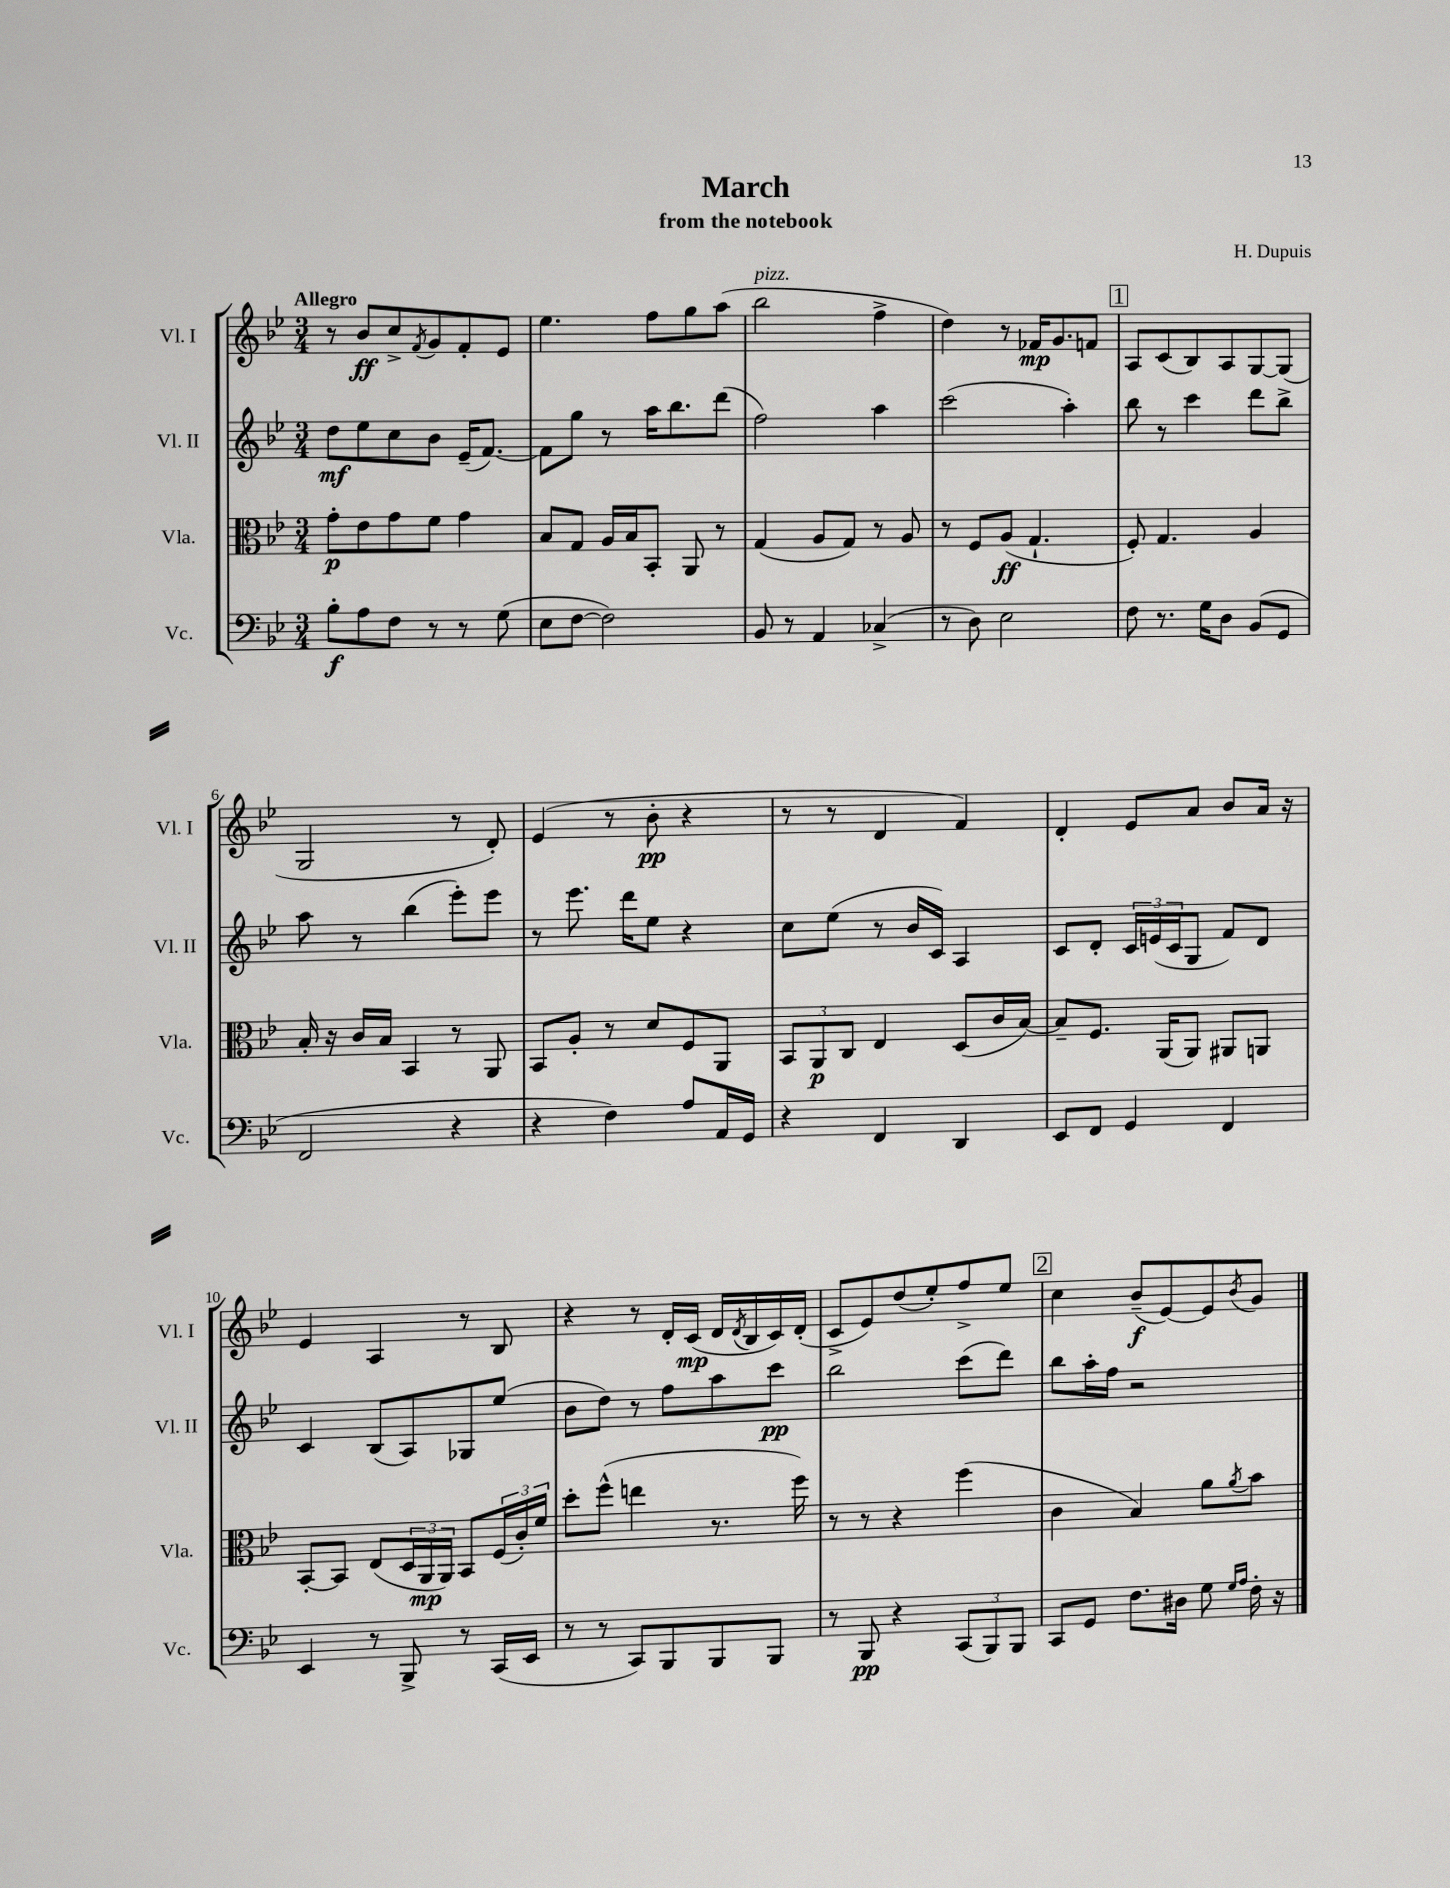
\header { title = "March" composer = "H. Dupuis" subtitle = "from the notebook" }
<<
\new StaffGroup <<
\new Staff = "s0" \with { instrumentName = "Vl. I" shortInstrumentName = "Vl. I" } {
    \clef treble \key bes \major \numericTimeSignature \time 3/4 \tempo "Allegro"
    r8 bes'8\ff c''8-> \acciaccatura { f'8 } g'8 f'8-. ees'8 |
    ees''4. f''8 g''8 a''8( |
    bes''2^\markup { \italic "pizz." } f''4-> |
    d''4) r8 fes'16\mp g'8. f'8 |
    \mark \markup { \box "1" } a8 c'8( bes8) a8 g8~ g8( |
    g2 r8 d'8-.) |
    ees'4( r8 bes'8-.\pp r4 |
    r8 r8 d'4 f'4) |
    d'4-. ees'8 a'8 bes'8 a'16 r16 |
    ees'4 a4 r8 bes8 |
    r4 r8 d'16-. c'16\mp( d'16 \acciaccatura { d'8 } bes16 c'16) d'16-.( |
    c'8-> ees'8) d''8( ees''8-.) f''8-> ees''8 |
    \mark \markup { \box "2" } c''4 bes'8--\f( ees'8~) ees'8 \acciaccatura { bes'8 } g'8 \bar "|." |
}
\new Staff = "s1" \with { instrumentName = "Vl. II" shortInstrumentName = "Vl. II" } {
    \clef treble \key bes \major \numericTimeSignature \time 3/4
    d''8\mf ees''8 c''8 bes'8 ees'16--( f'8.~) |
    f'8 g''8 r8 a''16 bes''8. d'''8( |
    f''2) a''4 |
    c'''2( a''4-.) |
    \mark \markup { \box "1" } bes''8 r8 c'''4 d'''8 bes''8-> |
    a''8 r8 bes''4( ees'''8-.) ees'''8 |
    r8 ees'''8. d'''16 ees''8 r4 |
    c''8 ees''8( r8 bes'16 c'16) a4 |
    c'8 d'8-. \tuplet 3/2 { c'16 e'16( c'16 } g8 f'8) d'8 |
    c'4 bes8( a8) ges8 ees''8( |
    bes'8 d''8) r8 f''8 a''8 c'''8\pp |
    bes''2 c'''8( d'''8) |
    \mark \markup { \box "2" } bes''8 a''16-. f''16 r2 \bar "|." |
}
\new Staff = "s2" \with { instrumentName = "Vla." shortInstrumentName = "Vla." } {
    \clef alto \key bes \major \numericTimeSignature \time 3/4
    g'8-.\p ees'8 g'8 f'8 g'4 |
    bes8 g8 a16 bes16 bes,8-. a,8 r8 |
    g4( a8 g8) r8 a8 |
    r8 f8 a8\ff( g4.-! |
    \mark \markup { \box "1" } f8-.) g4. a4 |
    bes16-. r16 c'16 bes16 bes,4 r8 a,8 |
    bes,8 a8-. r8 d'8 f8 a,8 |
    \tuplet 3/2 { bes,8 a,8\p c8 } ees4 d8( c'16 bes16~) |
    bes8-- f8. a,16( a,8) ais,8 a,8 |
    bes,8~-. bes,8 ees8( \tuplet 3/2 { d16 a,16\mp a,16) } bes,8 \tuplet 3/2 { f16( c'16-.) f'16 } |
    d''8-. f''8-^( e''4 r8. f''16) |
    r8 r8 r4 f''4( |
    \mark \markup { \box "2" } c'4 bes4) a'8 \acciaccatura { a'8 } bes'8 \bar "|." |
}
\new Staff = "s3" \with { instrumentName = "Vc." shortInstrumentName = "Vc." } {
    \clef bass \key bes \major \numericTimeSignature \time 3/4
    bes8-.\f a8 f8 r8 r8 g8( |
    ees8 f8~ f2) |
    bes,8 r8 a,4 ces4->( |
    r8 d8) ees2 |
    \mark \markup { \box "1" } f8 r8. g16 d8 bes,8( g,8 |
    f,2 r4 |
    r4 f4) a8 a,16 g,16 |
    r4 f,4 d,4 |
    ees,8 f,8 g,4 f,4 |
    ees,4 r8 bes,,8-> r8 c,16( ees,16 |
    r8 r8 c,8) bes,,8 bes,,8 bes,,8 |
    r8 bes,,8\pp r4 \tuplet 3/2 { c,8( bes,,8) bes,,8 } |
    \mark \markup { \box "2" } c,8 g,8 f8. dis16 g8 \grace { g16 a16 } f16-. r16 \bar "|." |
}
>>
>>
